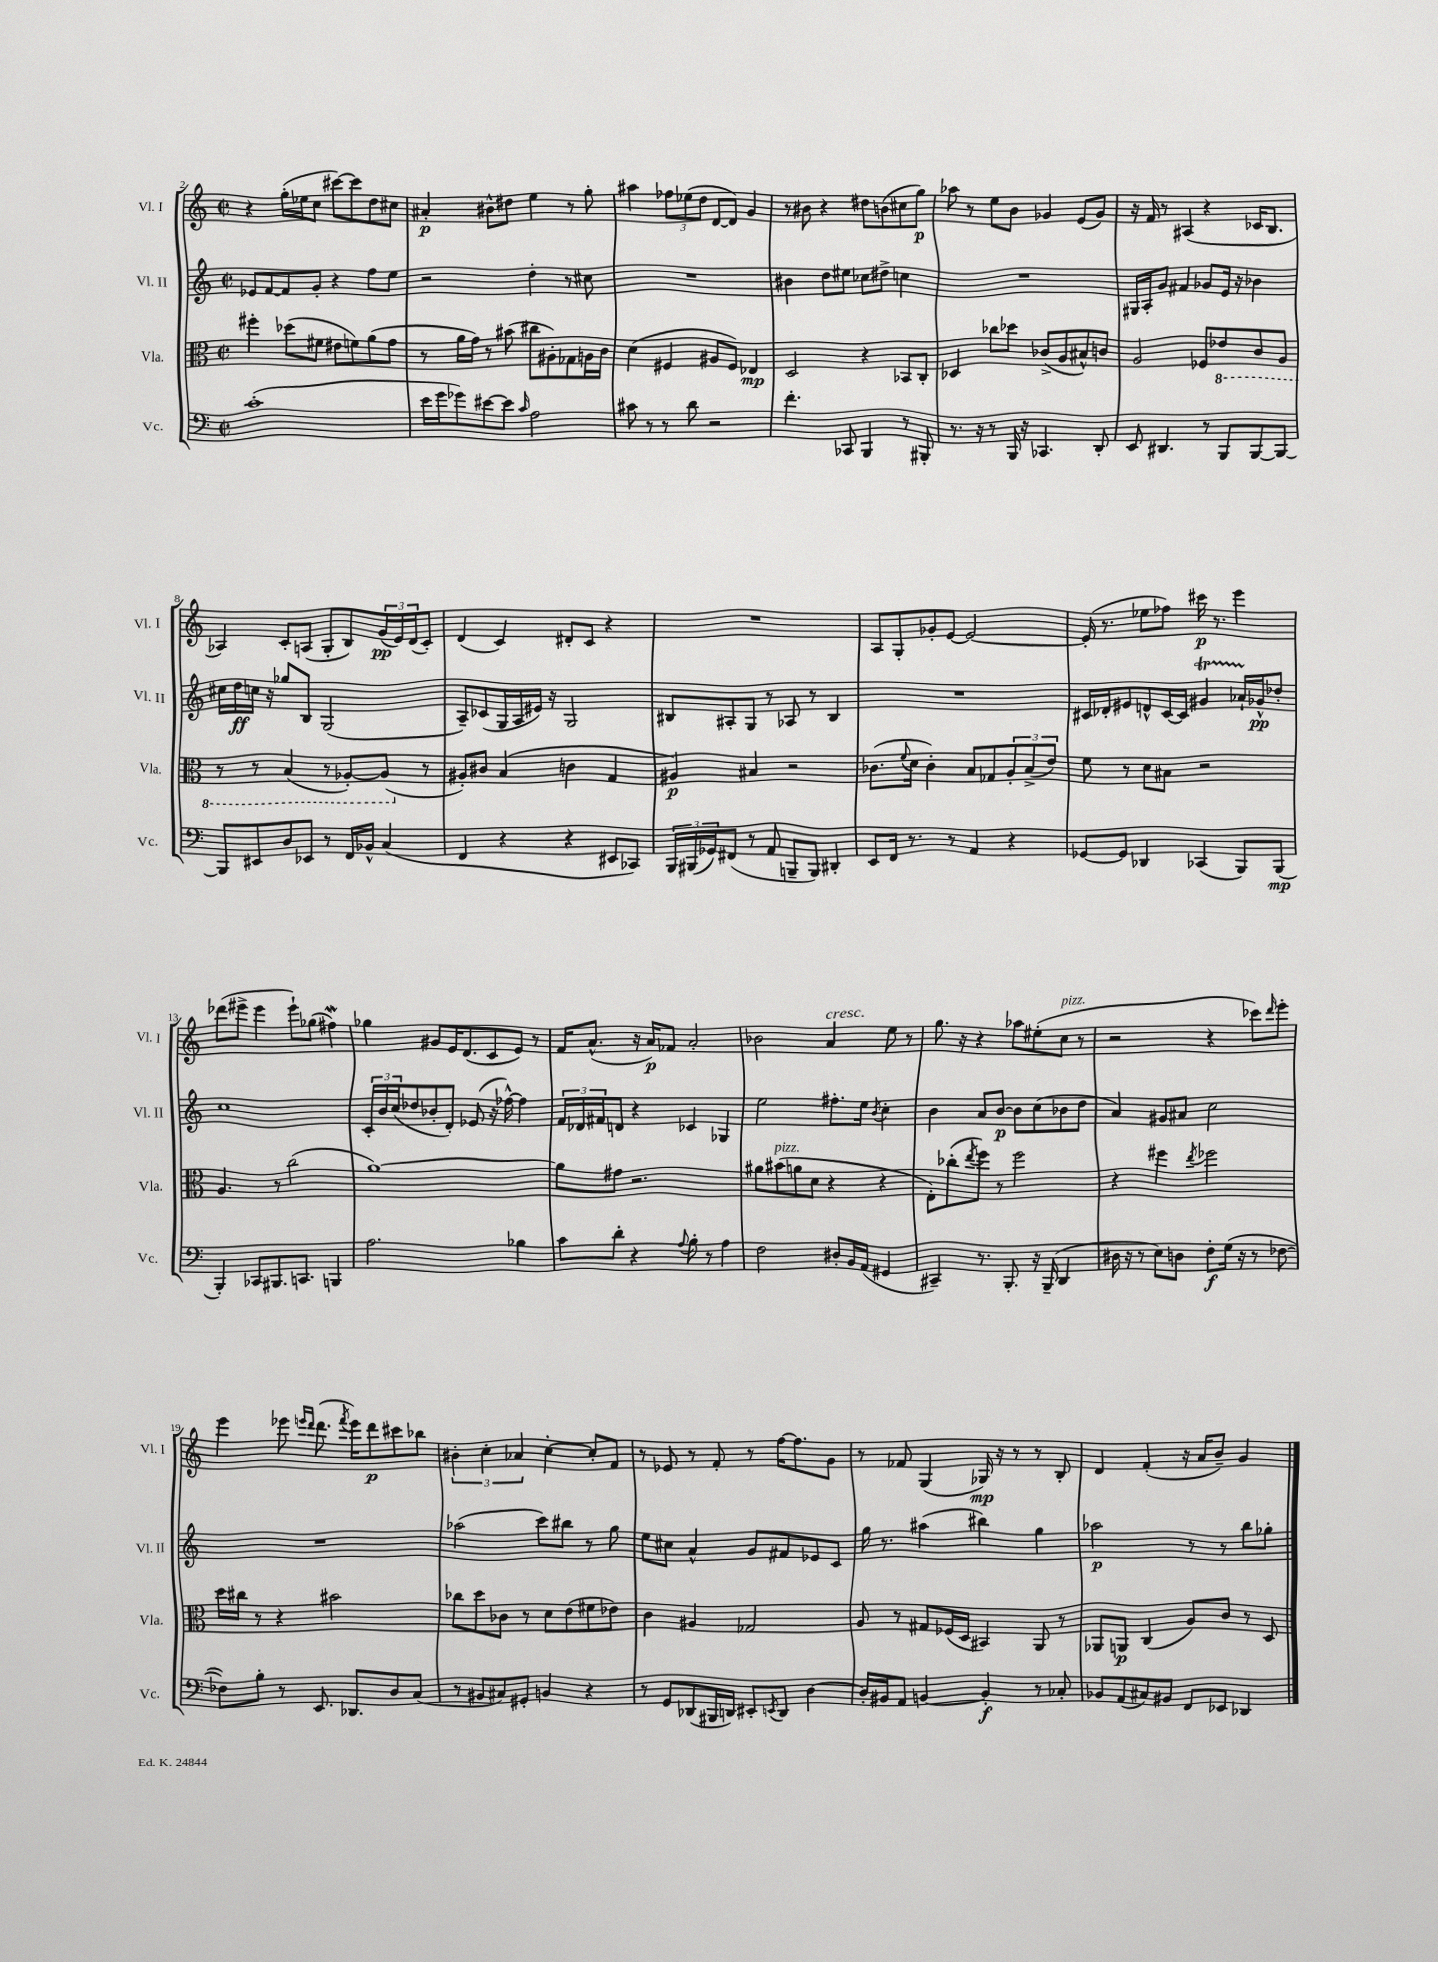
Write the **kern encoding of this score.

**kern	**kern	**kern	**kern
*staff4	*staff3	*staff2	*staff1
*clefF4	*clefC3	*clefG2	*clefG2
*k[]	*k[]	*k[]	*k[]
*M2/2	*M2/2	*M2/2	*M2/2
*met(c|)	*met(c|)	*met(c|)	*met(c|)
(1c'	4ff#'\	8e-/L	4r
.	.	[8f/	.
.	(8dd-\L	8f/]	(16gg'\LL
.	.	.	16ee-\J
.	8f#\J	8g'/J	8cc\J
.	8e#\L	4r	[8ccc#\L)
.	8f\)	.	8ccc#\]
.	(8a\	8ff\L	8dd\
.	8g\J	8ee\J	8cc#\J
=	=	=	=
16e\LL	8r	2r	4a#'/
16g\J	.	.	.
8g-\)	16a\LL	.	.
.	16g\JJ)	.	.
[8e#\	8r	.	8b#^^\L
8e#\]J	(8b#\	.	8dd#\J
16qqc/	.	.	.
2A\	8cc#\L	4dd'\	4ee\
.	8A#'\)	.	.
.	8G-\	8r	8r
.	16A\L	8cc#\	8gg'\
.	16c\JJ	.	.
=	=	=	=
8c#\	(4d\	1r	4aa#\
8r	.	.	.
8r	4F#/	.	12ff-\L
.	.	.	(12ee-\
8d\	.	.	.
.	.	.	12dd\J
2r	8A#/L	.	[8d/L
.	8F#/J)	.	8d/]J)
.	4E-/	.	4g/
=	=	=	=
4.f'\	2D/	4b#\	8r
.	.	.	8b#\
.	.	8dd\L	4r
8CC-/	.	8ee#\J	.
4BBB/	4r	8cc-\L	8dd#\L
.	.	8dd#^\J	(8b\
8r	8BB-/L	4cc\	8cc#\
8BBB#'/	8C'/J	.	8gg\J)
=	=	=	=
8.r	4D-/	1r	8aa-\
.	.	.	8r
16r	.	.	.
8r	8cc-\L	.	8ee\L
16BBB/	8dd-\J	.	8b\J
16r	.	.	.
4.CC-/	(8c-^/L	.	4g-/
.	8A/	.	.
.	8B#^^/)	.	(8e/L
8DD'/	8c/J	.	8g-/J)
=	=	=	=
8EE/	2A/	16G#/LL	16r
.	.	16A'/J	16f/
4.DD#/	.	8g/J	8r
.	.	4f#/	(4A#/
8r	8F-/L	8g-/L	4r
8BBB/L	8E-/	16e/Jk	.
.	.	16r	.
[8BBB/	8C/	4b-\	16c-/LK
.	.	.	8.B/J
8BBB/_J	8AA/J	.	.
=	=	=	=
8BBB/]L	8r	16cc#\LL	4A-/)
.	.	16dd\	.
8EE#/	8r	16cc\JJ	.
.	.	16r	.
8D/	(4BB/	8gg-/L	8c'/L
8EE-/J	.	8B/J	(8A/J
8r	8r	(2G/	8G'/L
16FF/LL	[8AA-'/L)	.	8B/)
16BB-^^/JJ	.	.	.
(4C/	(8AA-/]J	.	(24g/L
.	.	.	24e/)
.	.	.	(24d/J
.	8r	.	8c'/J)
=	=	=	=
4FF/	8A#'/L)	8A~/L)	(4d/
.	8c#/J	(8c-/	.
4r	(4B/	16G/L	4c/)
.	.	16A/	.
.	.	16e#/JJ)	.
.	.	16r	.
4r	4c\	2G/	8d#'/L
.	.	.	8c/J
8EE#/L	4G/	.	4r
8CC-/J)	.	.	.
=	=	=	=
24BBB/LL	4A#/)	8B#/L	1r
(24BBB#/	.	.	.
24GG-/J)	.	.	.
(8FF#/J	.	8A#'/	.
8r	4B#/	8G/J	.
8AA/	.	8r	.
8BBB~/L	2r	8A-/	.
8BBB/J)	.	8r	.
4DD#'/	.	4B#/	.
=	=	=	=
8EE/L	(8.c-\L	1r	8A/L
16FF/Jk	.	.	8G'/
.	8qqf/	.	.
8.r	16d\Jk	.	.
.	4c-'\)	.	8g-'/
8r	.	.	[8e/J
4AA/	8B/L	.	2e/_
.	8G-/	.	.
4r	12A'/	.	.
.	(12B^/	.	.
.	12e/J)	.	.
=	=	=	=
[8GG-/L	8f\	16c#/LL	(16e'/]
.	.	16d-'/J	8.r
8GG-/]J	8r	8e#/	.
4DD-/	8d\L	8d^^/	8ee-\L
.	8B#\J	[16c#/L	8ff-\J)
.	.	16c#/]JJ	.
(4CC-/	2r	4g#/	16ccc#\
.	.	.	8.r
8BBB/L)	.	16a-`/LL	4eee\
.	.	16g-^^/J	.
(8BBB/J	.	8dd-'/J	.
=	=	=	=
4BBB'/)	4.A/	1cc	(8ddd-\L
.	.	.	8eee#^\J
8CC-/L	.	.	4eee#\
8.BBB#/	8r	.	.
.	(2cc\	.	8eee#`\L)
8.CC/J	.	.	.
.	.	.	(8gg-\J
4BBB/	.	.	4ff#\)
=	=	=	=
2.A\	[1a)	24c'/LL	4gg-\
.	.	24b/	.
.	.	(24cc/J	.
.	.	8dd-/	.
.	.	8b-'/	8g#/L
.	.	8d'/J)	16e/K
.	.	.	(8.d/
.	.	(8e-/	.
.	.	16r	8c/
.	.	[16ff-^^\)	.
4B-\	.	4ff-\]	8e/J)
.	.	.	8r
=	=	=	=
8c\L	8a\]L	24f/LL	16f/LK
.	.	24d-/	.
.	.	.	(8.a^^/J
.	.	24f#/J	.
8d'\J	8g#\J	8d/J	.
4r	2.r	4r	16r
.	.	.	16a/LK)
.	.	.	8f-/J
8qqA/	.	.	.
8B'\	.	4c-/	2a'/
8r	.	.	.
4A\	.	4G-/	.
=	=	=	=
2F\	8a#\L	2ee\	2b-\
.	(8b#\	.	.
.	8a\	.	.
.	8d\J	.	.
8D#'/L	4r	8.ff#'\L	4a/
16BB/L	.	.	.
(16AA/JJ	.	16ee\Jk	.
.	.	8qb/	.
4GG#/	4r	4cc'\	8ee\
.	.	.	8r
=	=	=	=
4CC#~/)	8E'\L)	4b\	8.gg\
.	(8cc-'\	.	.
.	.	.	16r
.	8qee/	.	.
8.r	8ff\J)	8a/L	4r
.	8r	[8b/J	.
8.BBB'/	.	.	.
.	2ff\	8b\]L	8aa-\L
16r	.	(8cc\	(8ee#'\
(16BBB~/	.	.	.
4DD/	.	8b-\	8cc\J
.	.	8dd\J	8r
=	=	=	=
16D#\	4r	4a/)	2r
16r	.	.	.
8r	.	.	.
8E\L)	4ff#\	8g#/L	.
8D\J	.	8a#/J	.
.	8qee/	.	.
8F'\L	2ff-\	2cc\	4r
(16G\Jk	.	.	.
16r	.	.	.
8r	.	.	8ccc-\L)
.	.	.	16qqddd/
[8F-\	.	.	8eee'\J
=	=	=	=
8F-\]L)	16dd\LL	1r	4eee\
.	16cc#\JJ	.	.
8B'\J	8r	.	.
8r	4r	.	8eee-\
.	.	.	16qqeee/LL
.	.	.	16qqddd/JJ
8.EE/	.	.	(8.ddd\
.	2b#\	.	.
.	.	.	8qfff/
8.DD-/L	.	.	16eee\LK)
.	.	.	8ddd\
8D/	.	.	8ccc#\
(8C/J	.	.	8bb-\J
=	=	=	=
8r	8cc-\L	(2aa-\	6b#'\
8BB#/L	8dd\	.	.
.	.	.	6cc'\
8C#/)	8c-\J	.	.
.	.	.	6a-/
8GG#'/J	8r	.	.
4BB/	8d\L	8ccc\L)	[4cc'\
.	(8e\	8bb#\J	.
4r	8f#\	8r	8cc'/]L
.	8e-\J)	8gg\	8f/J
=	=	=	=
8r	4c\	8ee\L	8r
8GG/L	.	8cc#\J	8e-/
(8DD-/	4A#/	4a^^/	8r
16BBB#/L	.	.	8f'/
16DD/JJ)	.	.	.
8EE#'/L	2G-/	8g/L	8r
8qEE/	.	.	.
8DD/J	.	8f#/	[16ff\LK
.	.	.	8.ff\]
[4D\	.	8e-/	.
.	.	8c/J	8g\J
=	=	=	=
16D'/]LL	8A/	16gg\	8r
16BB#/J	.	8.r	.
8AA/J	8r	.	8f-/
[4BB/	8G#/L	(4aa#\	(4G/
.	(16F-/L	.	.
.	16D/JJ	.	.
4BB'/]	4BB#/)	4bb#\)	16G-/)
.	.	.	16r
.	.	.	8r
8r	8AA/	4gg\	8r
8C-'/	8r	.	8B'/
=	=	=	=
8BB-/L	8AA-/L	2aa-\	4d/
(8AA/	8AA/J	.	.
8C#/)	(4C/	.	(4f'/
8BB#/J	.	.	.
8FF/L	8A/L)	8r	16r
.	.	.	16a/LK
8EE-/J	8c/J	8r	8b~/J)
4DD-/	8r	8bb\L	4g/
.	8D/	8gg-'\J	.
==	==	==	==
*-	*-	*-	*-
